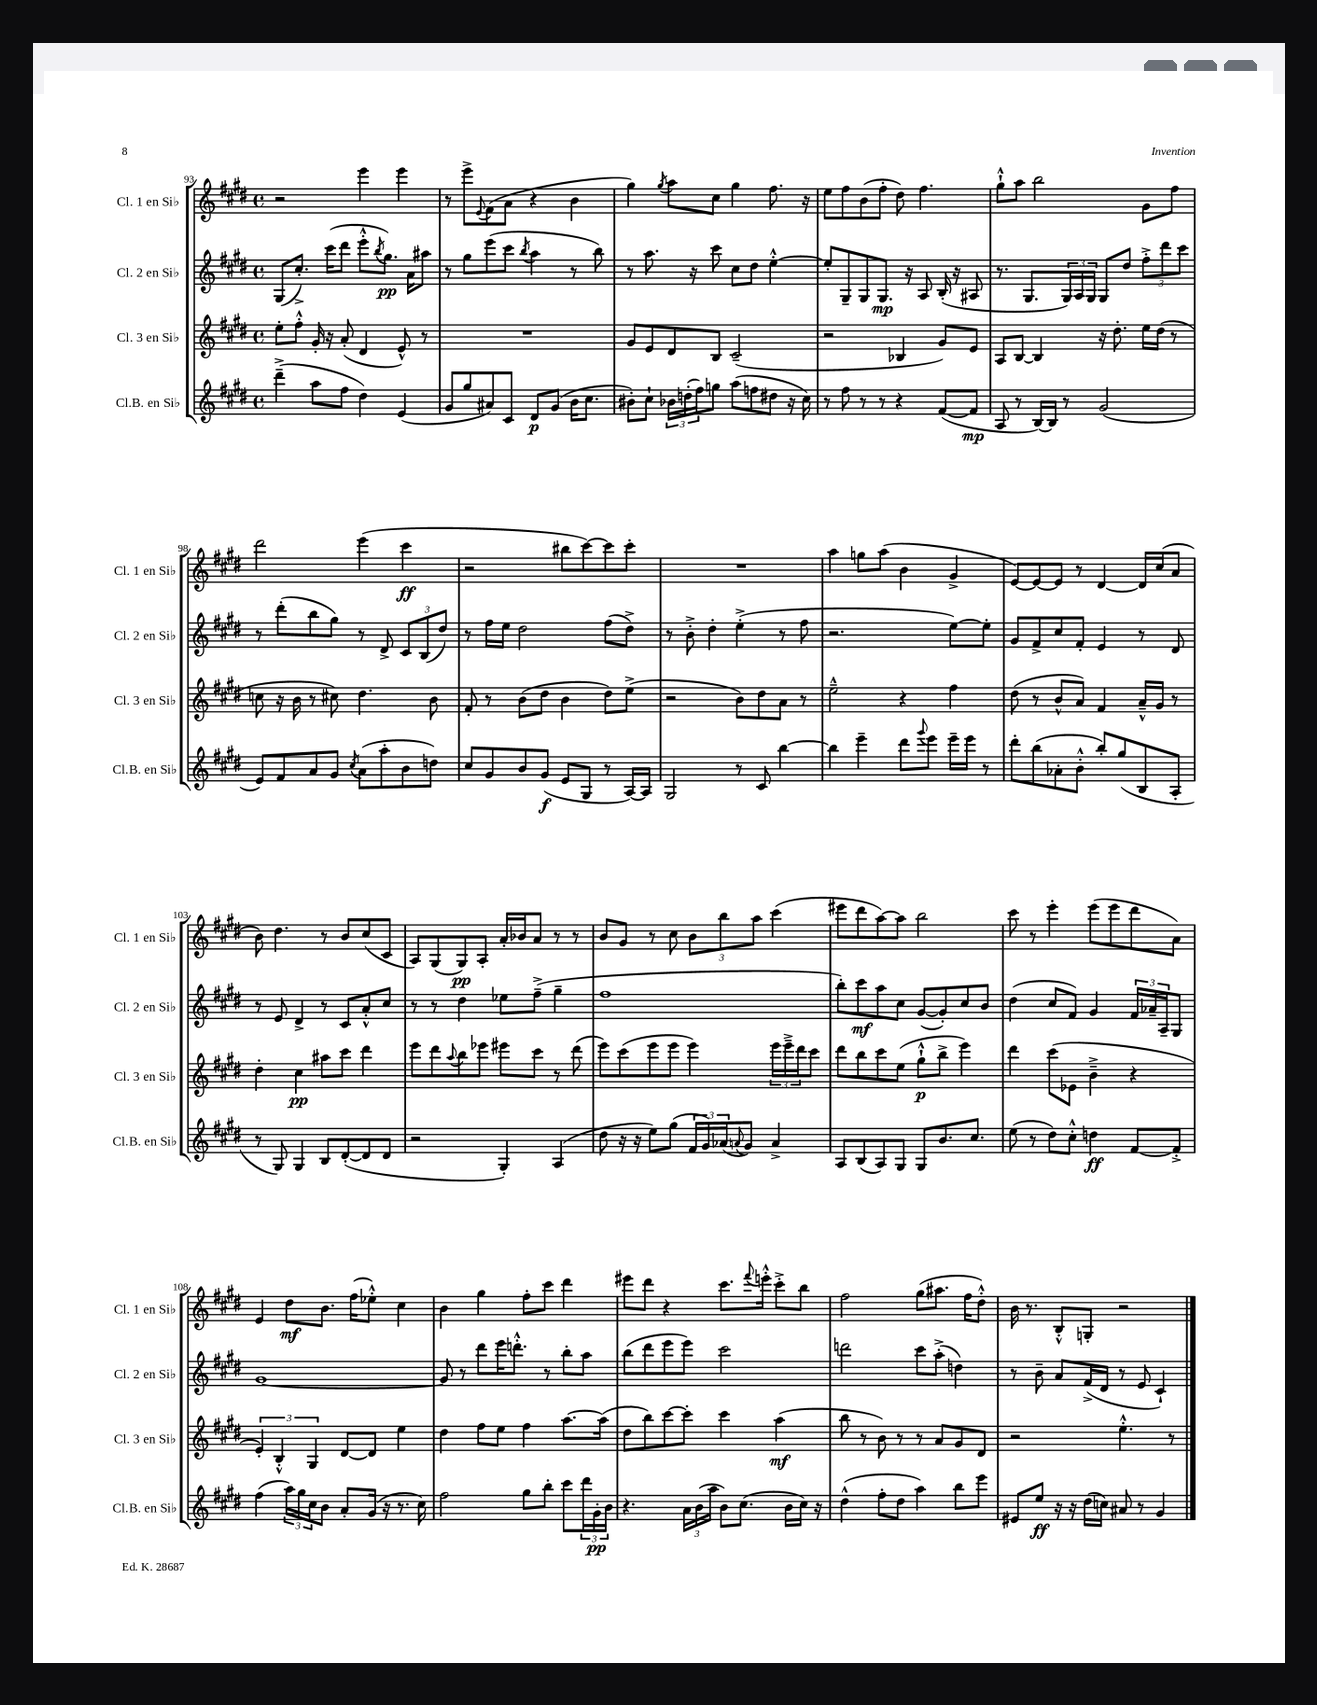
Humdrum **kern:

**kern	**kern	**kern	**kern
*staff4	*staff3	*staff2	*staff1
*clefG2	*clefG2	*clefG2	*clefG2
*k[f#c#g#d#]	*k[f#c#g#d#]	*k[f#c#g#d#]	*k[f#c#g#d#]
*M4/4	*M4/4	*M4/4	*M4/4
*met(c)	*met(c)	*met(c)	*met(c)
(4ddd#~^	8ee'	(8G#	2r
.	8ff#'^^	8.cc#'^)	.
8aa	16g#'	.	.
.	16r	(16ccc#	.
8ff#	(8a'	8ddd#	.
4dd#)	4d#	8eee'^^	4eee
.	.	8qbb	.
.	.	8.gg#)	.
(4e	8e^^)	.	4eee
.	.	16a	.
.	8r	8aa#	.
=	=	=	=
8g#	1r	8r	8r
8gg#	.	8gg#	8eee^
.	.	.	8qqe
8a#)	.	(8eee	(8f#
8c#	.	8ccc#	8a
.	.	8qbb	.
8d#	.	4aa	4r
(8g#	.	.	.
16b	.	8r	4b
8.cc#	.	.	.
.	.	8bb)	.
=	=	=	=
8b#')	8g#	8r	4gg#)
8cc#`	8e	8.aa	.
.	.	.	8qgg#
24b-	8d#	.	8aa
(24dd'	.	.	.
.	.	16r	.
24ff#)	.	.	.
8gg	8B	8ccc#	8cc#
(8aa	(2c#~	8cc#	4gg#
8ff	.	8dd#	.
8dd#	.	[4ee'^^	8.ff#
16r	.	.	.
16cc#)	.	.	16r
=	=	=	=
8r	2r	8ee']	8ee
8ff#	.	8G#~	8ff#
8r	.	8G#	(8b
8r	.	8.G#	8ff#'
4r	4B-	.	8dd#)
.	.	16r	.
.	.	8A	4.ff#
([8f#	8g#)	(16B'	.
.	.	16r	.
8f#]	8e	8A#	.
=	=	=	=
8A	8A	8.r	8gg#`^^
8r	[8B	.	8aa
.	.	8.G#	.
[16B)	4B]	.	2bb
16B]	.	.	.
8r	.	24G#)	.
.	.	24A	.
.	.	24G#	.
(2g#	16r	8G#	.
.	8.dd#'	.	.
.	.	8dd#	.
.	16ee	12ff#'^	8g#
.	(16dd#	.	.
.	.	12ddd#	.
.	8r	.	8ff#
.	.	12ccc#	.
=	=	=	=
8e)	8cc	8r	2ddd#
8f#	16r	(8ddd#'	.
.	16b	.	.
8a	8r	8bb	.
8g#	8cc#)	8gg#)	.
8qcc#	.	.	.
(8a	4.dd#	8r	(4eee
8aa'	.	8d#^	.
8b	.	12c#	4ccc#
.	.	(12B	.
8dd)	8b	.	.
.	.	12dd#)	.
=	=	=	=
8cc#	8f#'	8r	2r
8g#	8r	16ff#	.
.	.	16ee	.
8b	(8b	2dd#	.
(8g#	8dd#	.	.
8e	4b	.	8bb#
8G#	.	.	[8ccc#)
8r	8dd#)	(8ff#	8ccc#]
[16A)	(8ee^	8dd#^)	8ccc#'
16A]	.	.	.
=	=	=	=
2G#	2r	8r	1r
.	.	8b'^	.
.	.	4dd#'	.
8r	8b)	(4ee'^	.
8c#	8dd#	.	.
[4bb	8a	8r	.
.	8r	8ff#	.
=	=	=	=
4bb]	2ee~^^	2.r	4aa
4eee~	.	.	8gg
.	.	.	(8aa
8ddd#	4r	.	4b
8qqggg#	.	.	.
8eee	.	.	.
16eee~	4ff#	[8ee)	4g#^
16eee	.	.	.
8r	.	8ee']	.
=	=	=	=
8ddd#'	(8dd#	8g#	[8e)
(8bb	8r	8f#^	8e_
8a-'	8b^^	8cc#	8e]
8b'^^	8a)	8f#'	8r
8bb')	4f#	4e	[4d#
(8gg#	.	.	.
8B	16a~^^	8r	16d#]
.	16g#	.	(16cc#
8A'	8r	8d#	8a
=	=	=	=
8r	4dd#'	8r	8b)
8G#)	.	8e	4.dd#
4G#	4cc#	4d#^	.
8B	8aa#	8r	8r
([8d#'	8ccc#	8c#	8b
8d#]	4ddd#	8a'^^	(8cc#
8d#	.	8cc#	8c#
=	=	=	=
2r	8eee	8r	8A)
.	8ddd#	8r	(8G#
.	8qqaa	.	.
.	8bb	4dd#	8G#)
.	8eee-	.	8A'
4G#')	8eee#	8ee-	16a'
.	.	.	16b-
.	8ccc#	(8ff#~^	8a
(4A	8r	4gg#~	8r
.	(8ddd#	.	8r
=	=	=	=
8dd#	8eee)	1ff#	8b
16r	(8ccc#	.	8g#
16r	.	.	.
8ee)	8eee	.	8r
(8gg#	8eee	.	8cc#
24f#	4eee)	.	12b
24g#)	.	.	.
(24a-	.	.	12bb
8qqa	.	.	.
8g#)	.	.	.
.	.	.	12aa
4a^	24eee	.	(4ccc#
.	24eee~^	.	.
.	24ddd#	.	.
.	8ccc#	.	.
=	=	=	=
8A	8ddd#	8bb')	8eee#
(8B	8bb	8ccc#	8ddd#
8A)	8ccc#	8aa	[8aa)
8G#	(8ee	8cc#	8aa]
8G#	8gg#`^^	([8g#	2bb
8.b	8bb^	8g#'])	.
.	4eee)	8cc#	.
8.cc#	.	.	.
.	.	8b	.
=	=	=	=
(8ee	4ddd#	(4dd#	8ccc#
8r	.	.	8r
8dd#)	(8ccc#	8cc#	4eee'
8cc#'^^	8e-	8f#)	.
4dd	4b~^	4g#	(8eee
.	.	.	8eee
[8f#	4r	24f#	8ddd#
.	.	24a-~	.
.	.	24A~	.
8f#'^]	.	8G#	8a)
=	=	=	=
(4ff#	6e')	[1g#	4e
.	6B'^^	.	.
24aa)	.	.	8dd#
24gg#	.	.	.
24cc#	6G#	.	.
8b	.	.	8.b
8a'	[8d#	.	.
.	.	.	(16ff#
(16g#	8d#]	.	8ee-'^^)
16r	.	.	.
8.r	4ee	.	4cc#
16cc#)	.	.	.
=	=	=	=
2ff#	4dd#	8g#]	4b
.	.	8r	.
.	8ff#	8ddd#	4gg#
.	8ee	16eee	.
.	.	8.ddd'^^	.
8gg#	4ff#	.	8ff#'
8bb'	.	8r	8ccc#
8ccc#	[8.aa	8bb'	4ddd#
24ddd#	.	8aa	.
24g#'	.	.	.
.	(16aa]	.	.
24b	.	.	.
=	=	=	=
4.r	8dd#	(8bb	8eee#
.	8bb)	8ddd#	8ddd#
.	[8ccc#	8eee	4r
24a	8ccc#']	8eee)	.
(24b	.	.	.
24aa	.	.	.
8b)	4ccc#	2ccc#	8.ccc#
(8.cc#	.	.	.
.	.	.	8qqfff#
.	.	.	16eee'^^
.	(4aa	.	8ccc#'^
16b	.	.	.
16cc#)	.	.	8bb
16r	.	.	.
=	=	=	=
(4dd#^^	8bb	2ddd	2ff#
.	8r	.	.
8ff#'	8b)	.	.
8dd#	8r	.	.
4aa)	8r	8ccc#	(8gg#
.	8a	(8aa'^	8.aa#
8bb	8g#	4dd)	.
.	.	.	16ff#
8eee	8d#	.	8dd#'^^)
=	=	=	=
8e#	2r	8r	16b
.	.	.	8.r
8ee	.	8b~	.
16r	.	8a	8B'^^
16r	.	.	.
(16dd#	.	(16f#^	8G'
16cc)	.	16d#	.
8a#	4.ee'^^	8r	2r
8r	.	8e	.
4g#	.	4c#`)	.
.	8r	.	.
==	==	==	==
*-	*-	*-	*-
